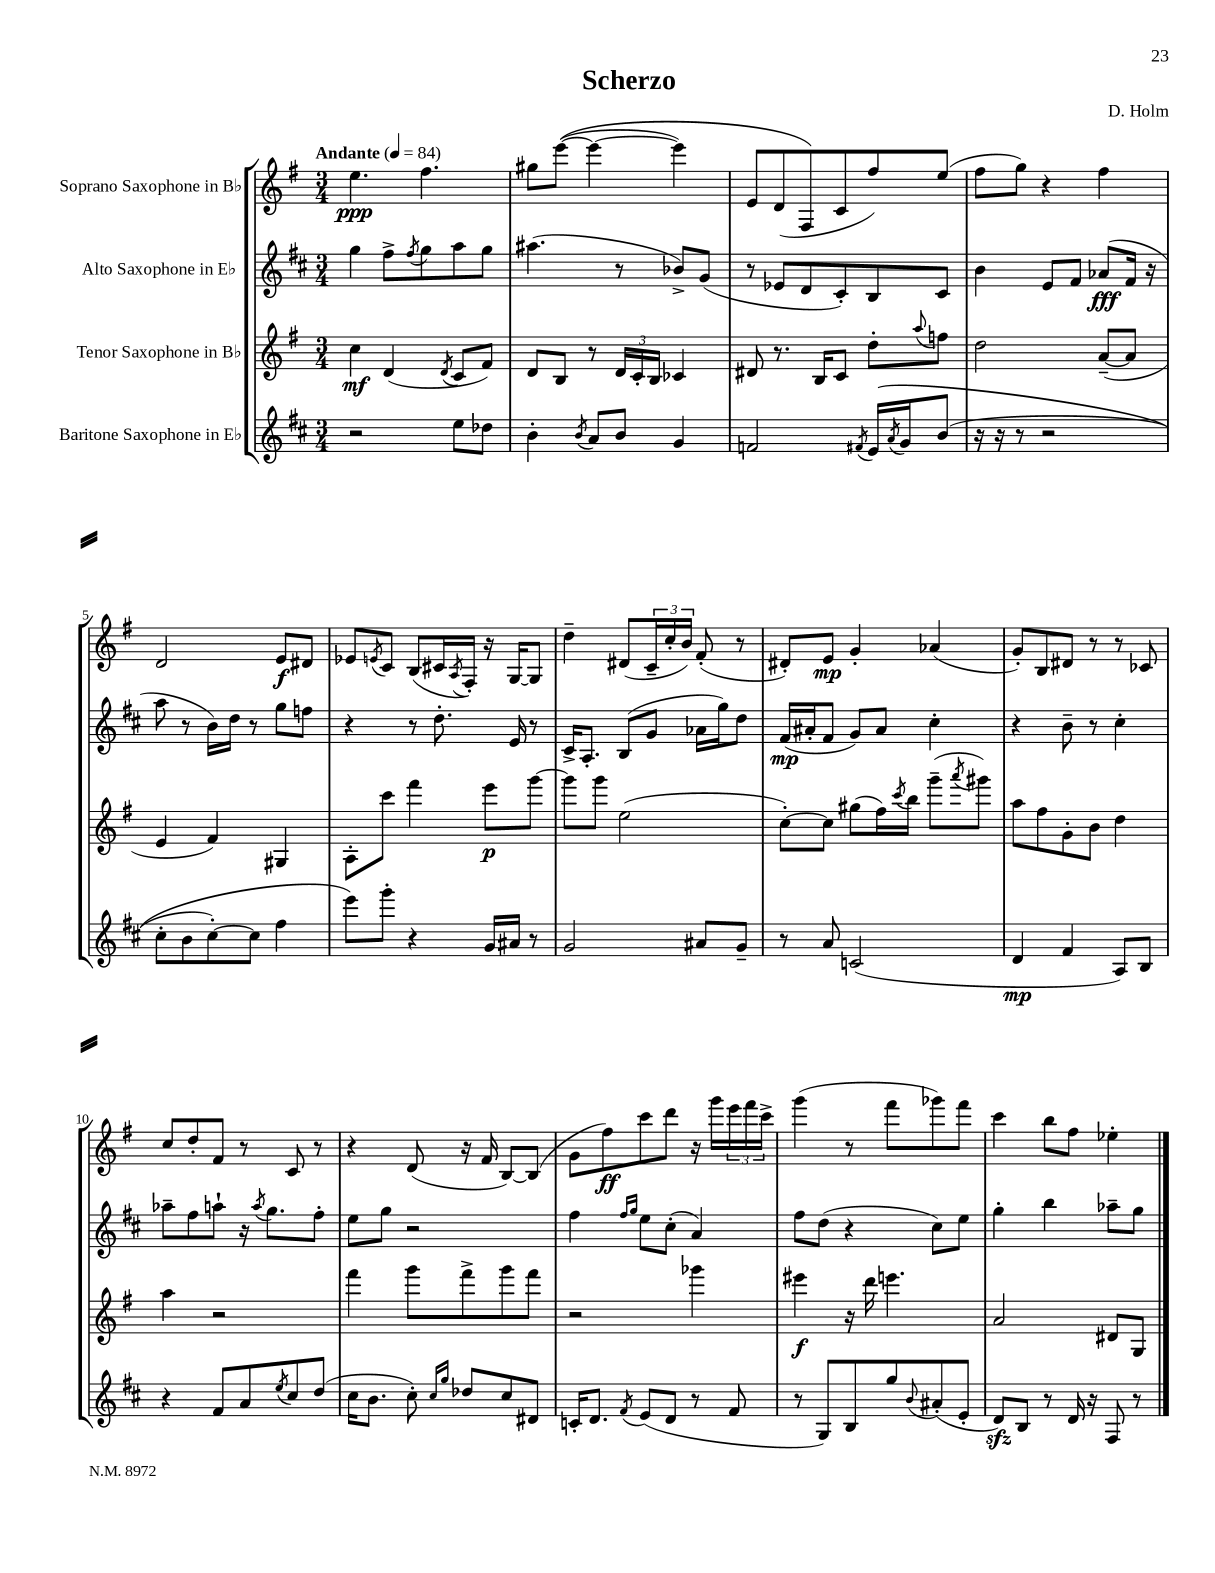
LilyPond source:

\header { title = "Scherzo" composer = "D. Holm" }
<<
\new StaffGroup <<
\new Staff = "s0" \with { instrumentName = "Soprano Saxophone in Bb" } {
    \clef treble \key g \major \numericTimeSignature \time 3/4 \tempo "Andante" 4 = 84
    e''4.\ppp fis''4. |
    gis''8 e'''8~(\( e'''4~ e'''4) |
    e'8 d'8( fis8\) c'8 fis''8) e''8( |
    fis''8 g''8) r4 fis''4 |
    d'2 e'8\f dis'8 |
    ees'8 \acciaccatura { e'8 } c'8 b8( cis'16 \acciaccatura { a8 } fis16-.) r16 g16~ g8 |
    d''4-- dis'8( \tuplet 3/2 { c'16-- c''16-. b'16) } fis'8-.( r8 |
    dis'8-.) e'8\mp g'4-. aes'4( |
    g'8-.) b8 dis'8 r8 r8 ces'8 |
    c''8 d''8-. fis'8 r8 c'8 r8 |
    r4 d'8( r16 fis'16 b8~) b8( |
    g'8 fis''8\ff) c'''8 d'''8 r16 g'''16 \tuplet 3/2 { e'''16 fis'''16 c'''16-> } |
    g'''4( r8 fis'''8 ges'''8) fis'''8 |
    c'''4 b''8 fis''8 ees''4-. \bar "|." |
}
\new Staff = "s1" \with { instrumentName = "Alto Saxophone in Eb" } {
    \clef treble \key d \major \numericTimeSignature \time 3/4
    g''4 fis''8-> \acciaccatura { fis''8 } g''8 a''8 g''8 |
    ais''4.( r8 bes'8->) g'8( |
    r8 ees'8 d'8 cis'8-.) b8 cis'8 |
    b'4 e'8 fis'8 aes'8\fff( fis'16 r16 |
    a''8 r8 b'16) d''16 r8 g''8 f''8 |
    r4 r8 d''8.-. e'16 r8 |
    cis'16-> a8.-. b8( g'8 aes'16 g''16) d''8 |
    fis'16\mp( ais'16-. fis'8 g'8) ais'8 cis''4-. |
    r4 b'8-- r8 cis''4-. |
    aes''8-- fis''8 a''8-! r16 \acciaccatura { a''8 } g''8. fis''8-. |
    e''8 g''8 r2 |
    fis''4 \grace { fis''16 g''16 } e''8 cis''8-.( a'4) |
    fis''8 d''8( r4 cis''8) e''8 |
    g''4-. b''4 aes''8-- g''8 \bar "|." |
}
\new Staff = "s2" \with { instrumentName = "Tenor Saxophone in Bb" } {
    \clef treble \key g \major \numericTimeSignature \time 3/4
    c''4\mf d'4( \acciaccatura { d'8 } c'8 fis'8) |
    d'8 b8 r8 \tuplet 3/2 { d'16 c'16-. b16 } ces'4 |
    dis'8 r8. b16 c'8 d''8-. \appoggiatura { a''8 } f''8 |
    d''2 a'8~--( a'8 |
    e'4 fis'4) gis4 |
    a8-. c'''8 fis'''4 e'''8\p g'''8~ |
    g'''8 g'''8 e''2( |
    c''8~-.) c''8 gis''8( fis''16) \acciaccatura { c'''8 } b''16 g'''8--( \acciaccatura { a'''8 } gis'''8) |
    a''8 fis''8 g'8-. b'8 d''4 |
    a''4 r2 |
    fis'''4 g'''8 fis'''8-> g'''8 fis'''8 |
    r2 ges'''4 |
    eis'''4\f r16 d'''16 e'''4. |
    a'2 dis'8 g8 \bar "|." |
}
\new Staff = "s3" \with { instrumentName = "Baritone Saxophone in Eb" } {
    \clef treble \key d \major \numericTimeSignature \time 3/4
    r2 e''8 des''8 |
    b'4-. \acciaccatura { b'8 } a'8 b'8 g'4 |
    f'2 \acciaccatura { fis'8 } e'16\( \acciaccatura { a'8 } g'16 b'8( |
    r16 r16 r8 r2 |
    cis''8-. b'8 cis''8~-.) cis''8 fis''4 |
    e'''8\) g'''8-. r4 g'16 ais'16 r8 |
    g'2 ais'8 g'8-- |
    r8 a'8 c'2( |
    d'4\mp fis'4 a8) b8 |
    r4 fis'8 a'8 \acciaccatura { e''8 } cis''8 d''8( |
    cis''16 b'8. cis''8-.) \grace { cis''16 g''16 } des''8 cis''8 dis'8 |
    c'16-. d'8. \acciaccatura { fis'8 } e'8( d'8 r8 fis'8 |
    r8 g8) b8 g''8 \appoggiatura { b'8 } ais'8-.( e'8-. |
    d'8\sfz) b8 r8 d'16 r16 fis8 r8 \bar "|." |
}
>>
>>
